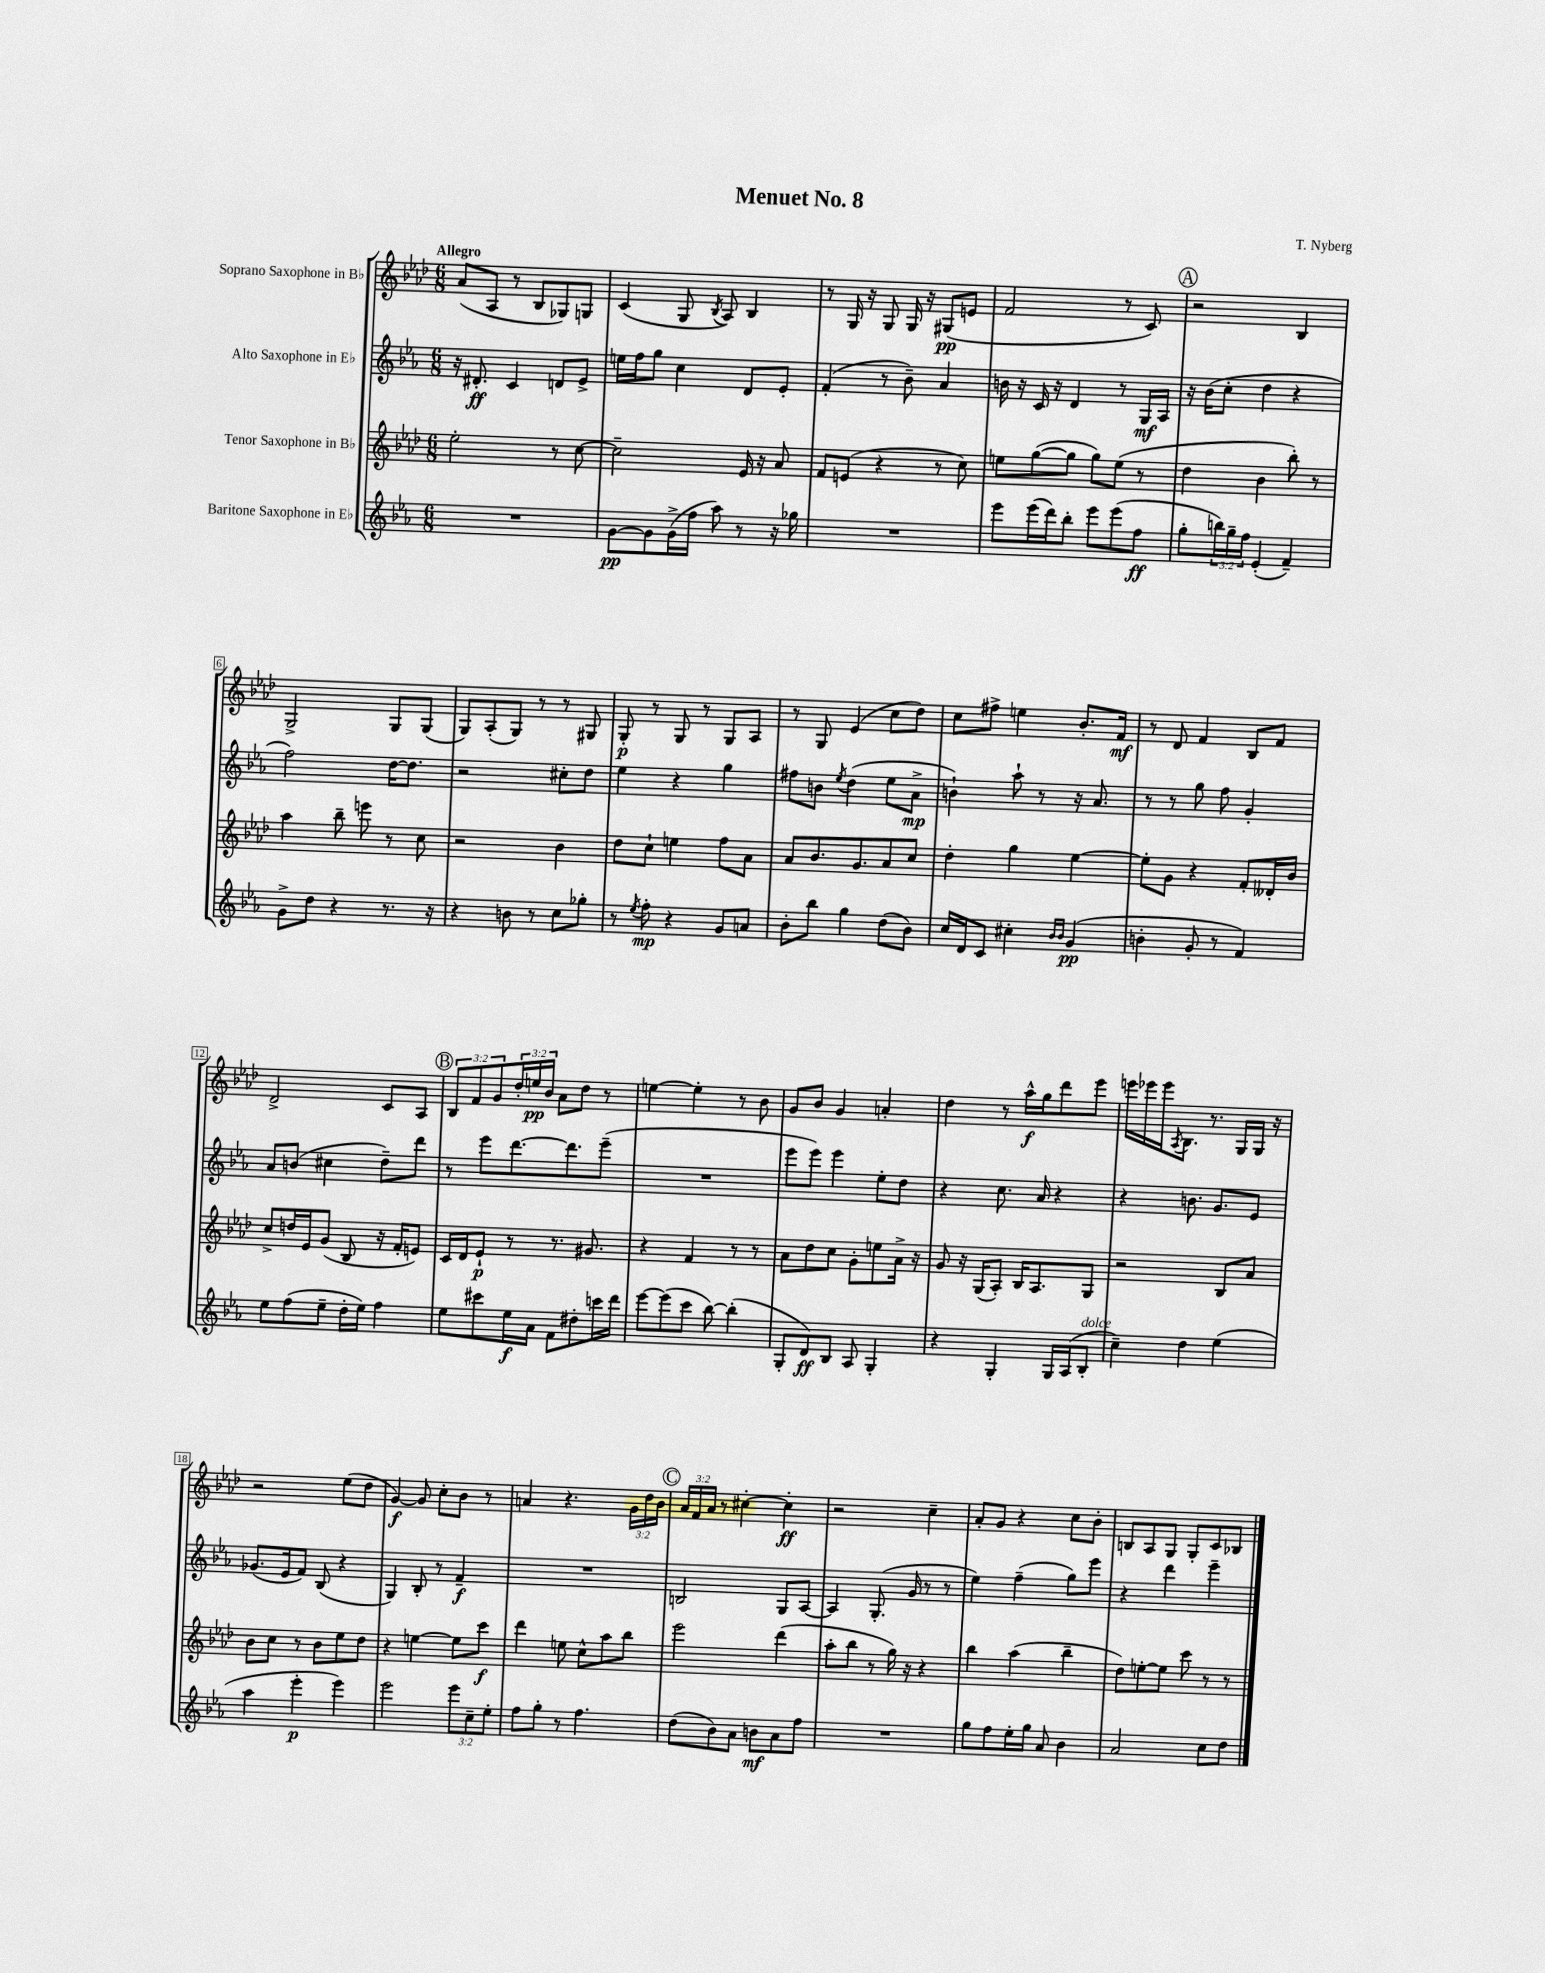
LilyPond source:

\header { title = "Menuet No. 8" composer = "T. Nyberg" }
<<
\new StaffGroup <<
\new Staff = "s0" \with { instrumentName = "Soprano Saxophone in Bb" } {
    \clef treble \key aes \major \numericTimeSignature \time 6/8 \override Staff.TupletNumber.text = #tuplet-number::calc-fraction-text \tempo "Allegro"
    aes'8( aes8 r8 bes8 ges8) g8 |
    c'4( g8 \acciaccatura { bes8 } aes8) bes4 |
    r8 g16 r16 g8 g16 r16 gis8\pp( e'8 |
    f'2 r8 c'8) |
    \mark \markup { \circle "A" } r2 bes4 |
    g2-> g8 g8( |
    g8) aes8-.( g8) r8 r8 gis8 |
    g8-.\p r8 g8 r8 g8 aes8 |
    r8 g8 ees'4( c''8 des''8) |
    c''8 fis''8-> e''4 bes'8.-. f'16\mf |
    r8 des'8 f'4 bes8 f'8 |
    des'2-> c'8 aes8 |
    \mark \markup { \circle "B" } \tuplet 3/2 { bes8 f'8 g'8 } \tuplet 3/2 { des''16-. e''16\pp bes'16 } aes'8 des''8 r8 |
    e''4~ e''4-. r8 bes'8 |
    g'8 bes'8 g'4 a'4-. |
    des''4 r8 aes''16-^\f g''16 des'''8 ees'''8 |
    e'''16 ees'''16 ees'''16 \acciaccatura { aes8 } bes8. r8. g16 g16 r16 |
    r2 ees''8( des''8 |
    g'4~\f) g'8 c''8-. bes'8 r8 |
    a'4 r4. \tuplet 3/2 { g'16 des''16 bes'16 } |
    \mark \markup { \circle "C" } \tuplet 3/2 { aes'16 f'16 aes'16 } r8 cis''4~-. cis''4-.\ff |
    r2 c''4-- |
    aes'8-. g'8 r4 c''8 bes'8-. |
    b8 aes8 g8 g8-. c'8 bes8 \bar "|." |
}
\new Staff = "s1" \with { instrumentName = "Alto Saxophone in Eb" } {
    \clef treble \key ees \major \numericTimeSignature \time 6/8
    r16 dis'8.-.\ff c'4 d'8 ees'8-> |
    e''16 f''16 g''8 c''4 d'8 ees'8-. |
    f'4-.( r8 bes'8--) aes'4 |
    b'16 r16 c'16 r16 d'4 r8 g16\mf aes16 |
    \mark \markup { \circle "A" } r16 bes'16( c''8-. d''4 r4 |
    f''2) d''16~ d''8. |
    r2 cis''8-. d''8 |
    ees''4 r4 g''4 |
    fis''8 b'8 \acciaccatura { ees''8 } d''4( ees''8 aes'8->\mp |
    b'4-!) aes''8-! r8 r16 aes'8. |
    r8 r8 g''8 f''8 g'4-. |
    aes'8 b'8( cis''4 d''8--) d'''8 |
    \mark \markup { \circle "B" } r8 ees'''8 d'''8.~ d'''8. ees'''8--( |
    R2. |
    ees'''8 ees'''8) ees'''4 ees''8-. d''8 |
    r4 c''8. aes'16 r4 |
    r4 b'8. g'8. ees'8 |
    ges'8.( ees'16 f'8) bes8( r4 |
    g4) bes8-. r8 f'4--\f |
    R2. |
    \mark \markup { \circle "C" } b2 g8 aes8~ |
    aes4 g8.-.( g'16 r8 r8 |
    ees''4) f''4--( g''8) ees'''8 |
    r4 d'''4 ees'''4-- \bar "|." |
}
\new Staff = "s2" \with { instrumentName = "Tenor Saxophone in Bb" } {
    \clef treble \key aes \major \numericTimeSignature \time 6/8
    ees''2-. r8 c''8~ |
    c''2-- ees'16 r16 aes'8 |
    f'8 e'8( r4 r8 c''8) |
    e''8 g''8~( g''8 g''8) e''8( r8 |
    \mark \markup { \circle "A" } des''4 bes'4 bes''8-.) r8 |
    aes''4 bes''8-- e'''8 r8 c''8 |
    r2 bes'4 |
    des''8 c''8-! e''4 f''8 aes'8 |
    aes'8 bes'8. g'8. aes'8 c''8 |
    des''4-. g''4 ees''4~ |
    ees''8-. g'8 r4 f'8-. deses'16-. bes'16 |
    c''8-> d''16 ees'16 g'8( bes8 r16 f'16-. e'8) |
    \mark \markup { \circle "B" } c'16 des'16 ees'8-!\p r8 r8. gis'8. |
    r4 f'4 r8 r8 |
    aes'8 des''8 c''8 g'8-. e''8 aes'16-> r16 |
    g'8 r16 g16( aes8-.) bes16 aes8. g8 |
    r2 bes8 aes'8 |
    bes'8 c''8 r8 bes'8 ees''8 des''8 |
    r4 e''4~ e''8 c'''8\f |
    des'''4 e''8 c''8-^ aes''8 bes''8 |
    \mark \markup { \circle "C" } ees'''2 des'''4( |
    aes''8-. bes''8 r8 g''16) r16 r4 |
    bes''4 aes''4( bes''4-- |
    des''8) e''8~-. e''8 c'''8 r8 r8 \bar "|." |
}
\new Staff = "s3" \with { instrumentName = "Baritone Saxophone in Eb" } {
    \clef treble \key ees \major \numericTimeSignature \time 6/8 \override Staff.TupletNumber.text = #tuplet-number::calc-fraction-text
    R2. |
    g'8~\pp g'8 g'16->( f''16 aes''8) r8 r16 ges''16 |
    R2. |
    ees'''8 ees'''16( d'''16) bes''8-. ees'''8 ees'''8( f''8\ff |
    \mark \markup { \circle "A" } g''8-. \tuplet 3/2 { b''16) g''16-- f''16 } ees'4-.( f'4--) |
    g'8-> d''8 r4 r8. r16 |
    r4 b'8 r8 c''8 ges''8-. |
    r8 \acciaccatura { ees''8 } f''8-.\mp r4 g'8 a'8 |
    bes'8-. bes''8 g''4 d''8( bes'8) |
    c''16 d'16 c'8 cis''4-. \grace { bes'16 bes'16 } g'4\pp( |
    b'4-. g'8-. r8 f'4) |
    ees''8 f''8( ees''8-- d''16-. ees''16) f''4 |
    \mark \markup { \circle "B" } ees''8 cis'''8 ees''16\f aes'16 f'8 dis''8-. c'''16 d'''16 |
    ees'''8~ ees'''8( c'''8 bes''8~) bes''4-.( |
    g8-. d'8\ff) bes8 aes8 g4-. |
    r4 g4-. g16 aes16( bes8-.^\markup { \italic "dolce" } |
    c''4--) d''4 ees''4( |
    aes''4 ees'''4-.\p ees'''4) |
    ees'''2 \tuplet 3/2 { ees'''8 c''8-- ees''8-. } |
    f''8 g''8-. r8 f''4. |
    \mark \markup { \circle "C" } d''8( bes'8) aes'8 b'8\mf aes'8 f''8 |
    R2. |
    g''8 f''8 ees''16-. g''16 aes'8 bes'4 |
    aes'2 c''8 d''8 \bar "|." |
}
>>
>>
\layout { \context { \Score \override BarNumber.stencil = #(make-stencil-boxer 0.1 0.3 ly:text-interface::print) } }
